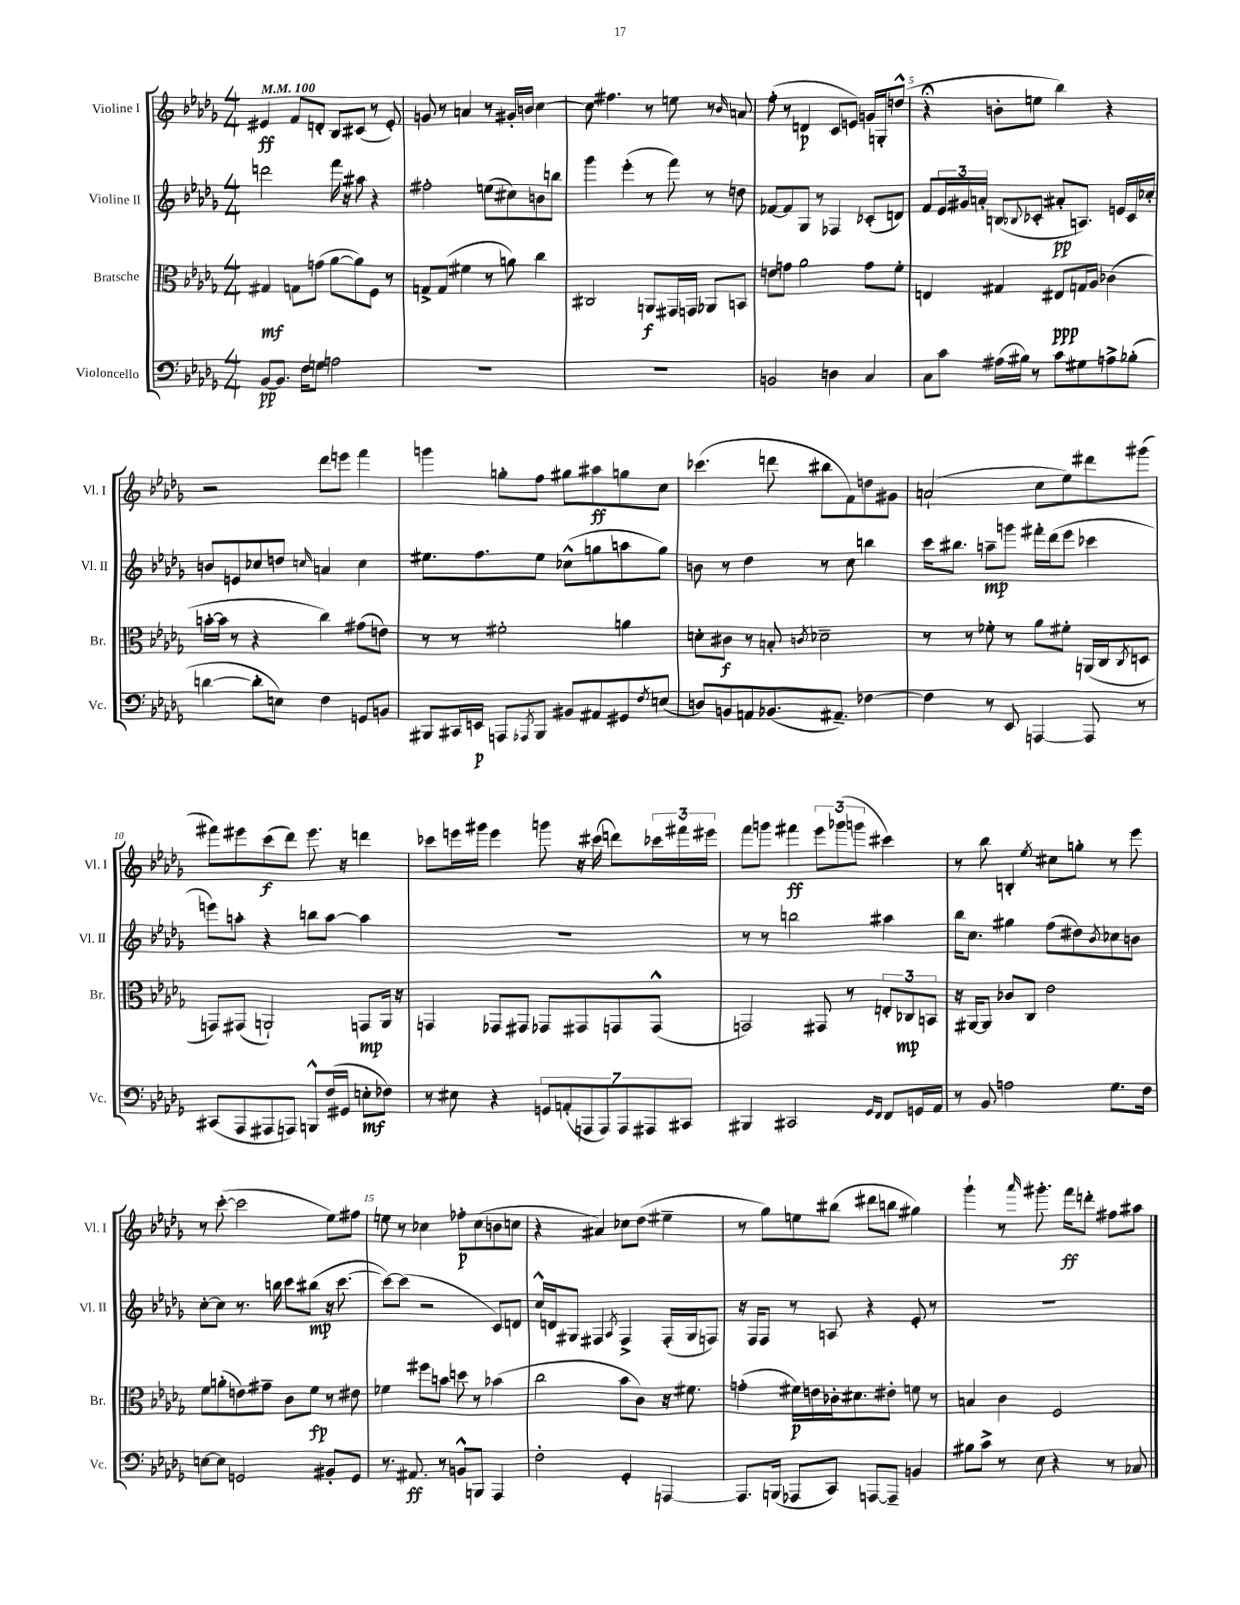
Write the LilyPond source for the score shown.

<<
\new StaffGroup <<
\new Staff = "s0" \with { instrumentName = "Violine I" shortInstrumentName = "Vl. I" } {
    \clef treble \key des \major \numericTimeSignature \time 4/4 \tempo 4 = 100
    eis'4\ff f'8 d'8-. bes8 cis'8( r8 eis'8-.) |
    g'8 r8 a'4 r8 gis'16-. b'16 c''4~ |
    c''8 fis''4. r8 e''8 r8 \grace { bes'16 } a'8 |
    f''8-.( r8 d'4\p c'8 e'8) g'16 g16-. d''8-^( |
    r4\fermata b'8-. e''8 bes''4) r4 |
    r2 des'''8 e'''8 f'''4 |
    g'''4 g''8-. f''8 gis''8 ais''8\ff g''8 c''8 |
    ces'''4.( d'''8 bis''8 f'8) d''8 gis'8 |
    a'2-!( c''8 ees''8) dis'''8 gis'''8( |
    fis'''8) eis'''8 c'''8\f( des'''8) eis'''8. r16 d'''4 |
    ces'''8 e'''16 gis'''16 e'''4 g'''8 r16 cis'''16( d'''8) \tuplet 3/2 { ces'''16 fis'''16 eis'''16 } |
    f'''8 g'''8 fis'''4\ff \tuplet 3/2 { ees'''8 ges'''8( g'''8 } cis'''4) |
    r8 bes''8 b4-. \acciaccatura { ees''8 } cis''8 g''8-. r8 ees'''8 |
    r8 c'''8~-.( c'''2 ees''8) fis''8 |
    e''8 r8 ces''4 fes''8-.\p ces''8( b'8 c''8 |
    r4 ais'4) ces''8 des''8( eis''4-- |
    r8 ges''8) e''8 bis''8( dis'''8 b''8 gis''4) |
    ges'''4-! r8 \grace { aes'''16 } gis'''8.-. f'''16\ff d'''8-. fis''8 ais''8 \bar "|." |
}
\new Staff = "s1" \with { instrumentName = "Violine II" shortInstrumentName = "Vl. II" } {
    \clef treble \key des \major \numericTimeSignature \time 4/4
    d'''2 f'''16 r16 ais''8 r4 |
    fis''2-. e''8( cis''8) b'8 b''8 |
    ges'''4 ees'''4-.( r8 f'''8) r8 d''8 |
    fes'8~ fes'8 ges8 r8 fes4 ces'8-.( d'8) |
    f'8 \tuplet 3/2 { ees'16 gis'16 a'16-. } b8( \appoggiatura { bes8 } ces'8-. ais'8-.\pp a8.) e'16 ces'16 ces''16-. |
    b'8 e'8 ces''8 d''8 \grace { c''16 } a'4 c''4 |
    eis''8. f''8. eis''8 ces''8-^( g''8 a''8 g''8) |
    b'8 r8 des''4 r8 c''8 b''4 |
    c'''16 bis''8. a''8--\mp g'''8 fis'''16-. des'''16( ees'''8 ces'''4 |
    e'''8) a''8-. r4 b''8 a''8~ a''4 |
    R1 |
    r8 r8 b''2 ais''4 |
    bes''16 c''8. gis''4 f''8( dis''8) \acciaccatura { bes'8 } ces''8 b'8 |
    c''8~-. c''8 r8. b''16 c'''8 bis''8\mp( r16 c'''8.~ |
    c'''8~) c'''8( r2 c'8) d'8 |
    c''16-^ d'16 gis8 fis4 \acciaccatura { aes8 } fis4-> fis16-.( gis16 f8) |
    r16 f16 f8 r8 a8 r4 ees'8-. r8 |
    R1 \bar "|." |
}
\new Staff = "s2" \with { instrumentName = "Bratsche" shortInstrumentName = "Br." } {
    \clef alto \key des \major \numericTimeSignature \time 4/4
    gis4\mf g8 g'8( aes'8~ aes'8) f8 r8 |
    g8-> g8( fis'4 r8 a'8) c''4 |
    cis2 a,8\f gis,16 g,16 aes,8 b,8 |
    e'8 g'8 aes'2 g'8 f'8-. |
    e4 gis4 eis8\ppp g16 aes16 ces'4( |
    b'16~-. b'16 r8 r4 c''4) gis'8( e'8) |
    r8 r8 fis'2-. a'4 |
    d'8-. cis'8\f r8 b8-. \acciaccatura { c'8 } des'2-- |
    r8 r8 fes'8-. r8 aes'8 fis'8-. a,16( c16 \acciaccatura { c8 } d8 |
    g,8) gis,8( a,2-!) g,8\mp a,16 r16 |
    g,4 ges,8 gis,8 ges,8 gis,8 g,8 g,8-^( |
    g,2) gis,8 r8 \tuplet 3/2 { e8-. ces8\mp b,8 } |
    r16 ais,16~ ais,8 ces'8 c8 ees'2 |
    f'8 a'8-.( e'8) gis'8-- c'8 f'8\fp r8 eis'8 |
    fes'4 fis''8 b'8 d''8 r8 bes'4( |
    c''2 bes'8 c'8) r16 fis'8. |
    g'4-.( fis'16\p) e'16 ces'16-. dis'8. eis'8-. f'8 r8 |
    b4 c'4 f2 \bar "|." |
}
\new Staff = "s3" \with { instrumentName = "Violoncello" shortInstrumentName = "Vc." } {
    \clef bass \key des \major \numericTimeSignature \time 4/4
    bes,8~\pp bes,8. f16 g8 a2 |
    R1 |
    R1 |
    b,2 d4 c4 |
    c8 c'8 ais16( bis16) r8 c'8 gis8 a8-> bes8-.( |
    d'4~ d'8-. e8) f4 g,8 b,8 |
    bis,,8 cis,16 e,16\p a,,8 \acciaccatura { aes,,8 } bis,,8 bis,8 ais,8 gis,8 \acciaccatura { f8 } e8( |
    d8) b,8 a,8 bes,8.( ais,8.--) fes4~ |
    fes4 r8 ees,8 a,,4~ a,,8 r8 |
    cis,8( aes,,8 ais,,8 a,,8) b,,8-^ f16( gis,16 e8-.\mf fes8) |
    r8 eis8 r4 \tuplet 7/4 { g,8 a,8-.( a,,8 a,,8) a,,8 ais,,8 cis,8 } |
    bis,,4 cis,2 \grace { ges,16 f,16 } f,8 g,16 aes,16 |
    r8 bes,8 a2 ges8. f16 |
    e8~ e8 g,2 bis,8-. g,8 |
    r8. ais,8.\ff r8 b,8-^ b,,8 aes,,4 |
    f2-. ges,4-. a,,4~ |
    a,,8. b,,16( aes,,8 c,8) a,,8~ a,,8-- b,4 |
    bis8 c'8-> r8 ees8 r4 r8 ces8 \bar "|." |
}
>>
>>
\layout { \context { \Score \override BarNumber.break-visibility = ##(#f #t #t) barNumberVisibility = #(every-nth-bar-number-visible 5) } }
